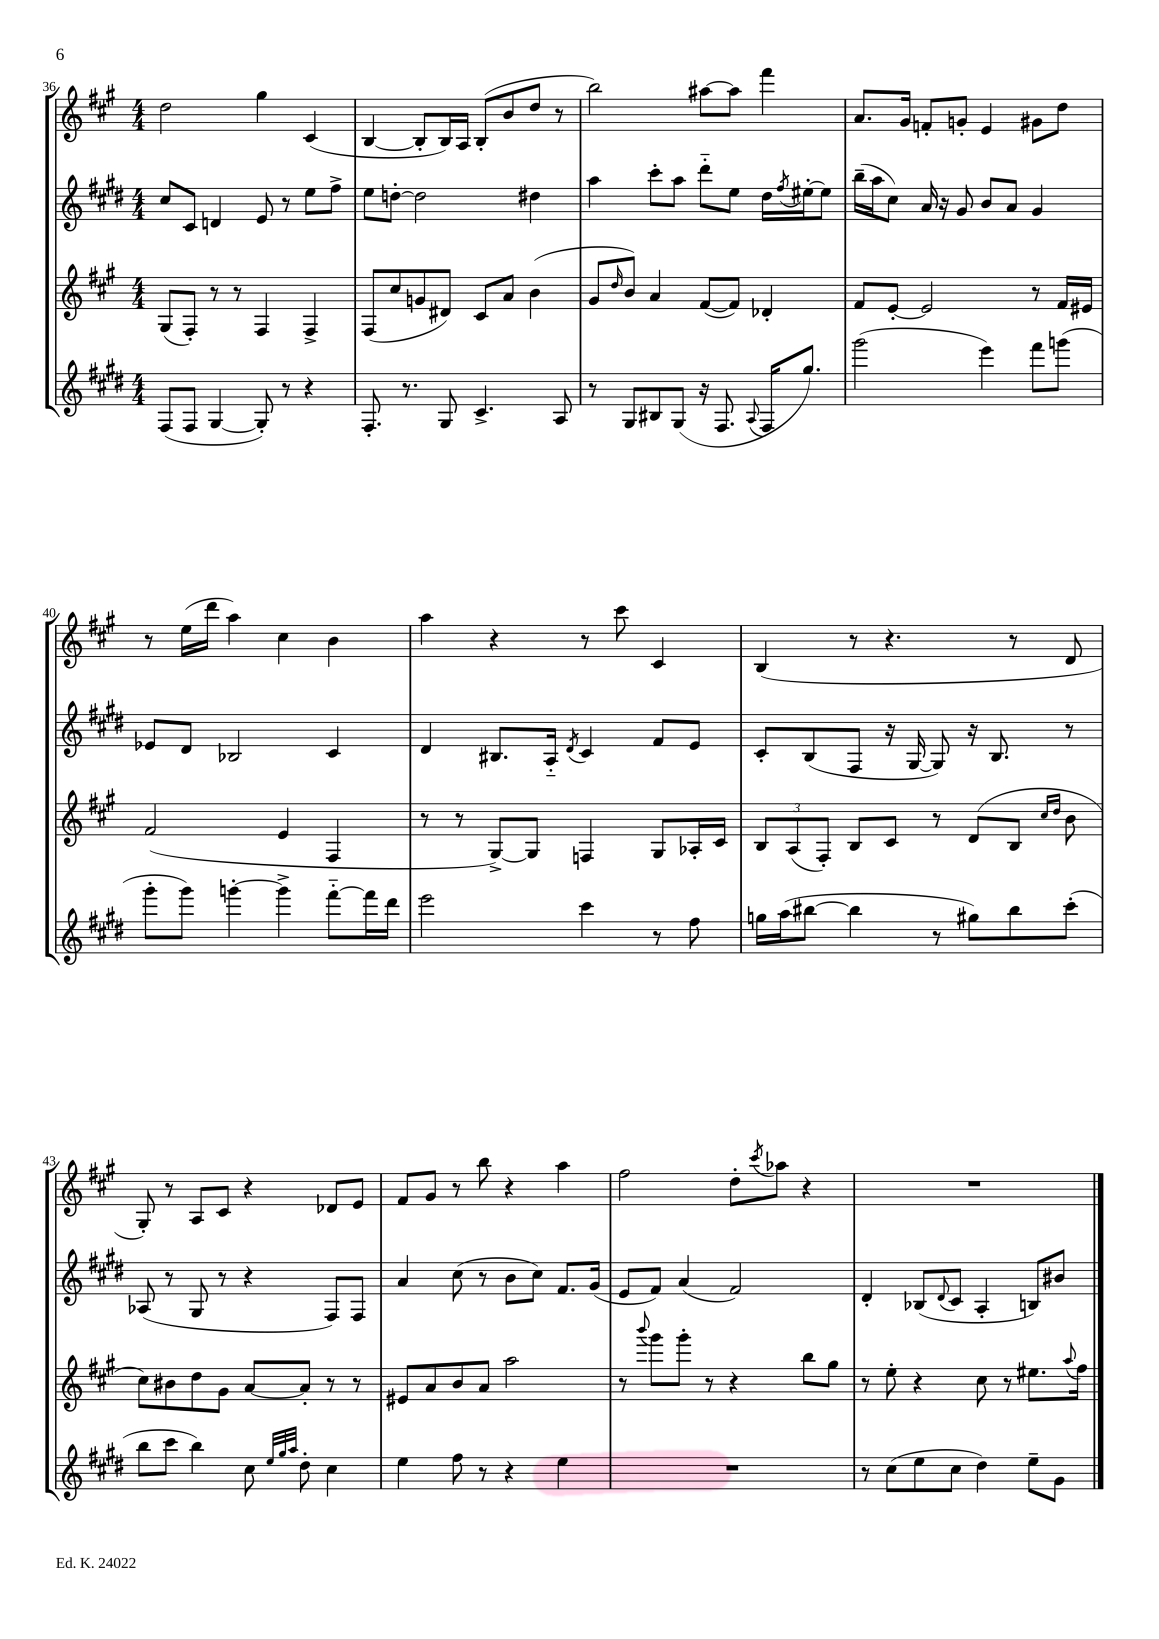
<<
\new StaffGroup <<
\new Staff = "s0" {
    \clef treble \key a \major \numericTimeSignature \time 4/4
    d''2 gis''4 cis'4( |
    b4~ b8-. b16) a16 b8-.( b'8 d''8 r8 |
    b''2) ais''8~ ais''8 fis'''4 |
    a'8. gis'16 f'8-. g'8-. e'4 gis'8 d''8 |
    r8 e''16( d'''16 a''4) cis''4 b'4 |
    a''4 r4 r8 cis'''8 cis'4 |
    b4( r8 r4. r8 d'8 |
    gis8-.) r8 a8 cis'8 r4 des'8 e'8 |
    fis'8 gis'8 r8 b''8 r4 a''4 |
    fis''2 d''8-. \acciaccatura { cis'''8 } aes''8 r4 |
    R1 \bar "|." |
}
\new Staff = "s1" {
    \clef treble \key e \major \numericTimeSignature \time 4/4
    cis''8 cis'8 d'4 e'8 r8 e''8 fis''8-> |
    e''8 d''8~-. d''2 dis''4 |
    a''4 cis'''8-. a''8 dis'''8-_ e''8 dis''16 \acciaccatura { fis''8 } eis''16~-. eis''8 |
    b''16--( a''16 cis''8) a'16 r16 gis'8 b'8 a'8 gis'4 |
    ees'8 dis'8 bes2 cis'4 |
    dis'4 bis8. a16-_ \acciaccatura { dis'8 } cis'4 fis'8 e'8 |
    cis'8-. b8( fis8 r16 gis16~ gis8) r16 b8. r8 |
    aes8( r8 gis8 r8 r4 fis8) fis8 |
    a'4 cis''8( r8 b'8 cis''8) fis'8. gis'16( |
    e'8 fis'8) a'4( fis'2) |
    dis'4-. bes8( \appoggiatura { dis'8 } cis'8 a4-. b8) bis'8 \bar "|." |
}
\new Staff = "s2" {
    \clef treble \key a \major \numericTimeSignature \time 4/4
    gis8( fis8-.) r8 r8 fis4 fis4-> |
    fis8( cis''8 g'8 dis'8) cis'8 a'8 b'4( |
    gis'8 \grace { d''16 } b'8) a'4 fis'8~( fis'8) des'4-. |
    fis'8 e'8~-. e'2 r8 fis'16 eis'16 |
    fis'2( e'4 fis4 |
    r8 r8 gis8~->) gis8 f4 gis8 aes16-. cis'16 |
    \tuplet 3/2 { b8 a8( fis8-.) } b8 cis'8 r8 d'8( b8 \grace { cis''16 d''16 } b'8 |
    cis''8) bis'8 d''8 gis'8 a'8~ a'8-. r8 r8 |
    eis'8 a'8 b'8 a'8 a''2 |
    r8 \appoggiatura { b'''8 } gis'''8 gis'''8-. r8 r4 b''8 gis''8 |
    r8 e''8-. r4 cis''8 r8 eis''8. \appoggiatura { a''8 } fis''16 \bar "|." |
}
\new Staff = "s3" {
    \clef treble \key e \major \numericTimeSignature \time 4/4
    fis8( fis8 gis4~ gis8-.) r8 r4 |
    fis8.-. r8. gis8 cis'4.-> a8 |
    r8 gis8 bis8 gis8( r16 fis8. \appoggiatura { a8 } fis16 gis''8.) |
    gis'''2( e'''4) fis'''8 g'''8( |
    gis'''8-. gis'''8) g'''4~-. g'''4-> fis'''8~-_ fis'''16 dis'''16 |
    e'''2 cis'''4 r8 fis''8 |
    g''16 a''16( bis''8~ bis''4 r8 gis''8) bis''8 cis'''8-.( |
    b''8 cis'''8 b''4) cis''8 \grace { e''32 gis''32 a''32 } dis''8-. cis''4 |
    e''4 fis''8 r8 r4 e''4 |
    R1 |
    r8 cis''8( e''8 cis''8 dis''4) e''8-- gis'8 \bar "|." |
}
>>
>>
\layout { \context { \Score currentBarNumber = #36 } }
